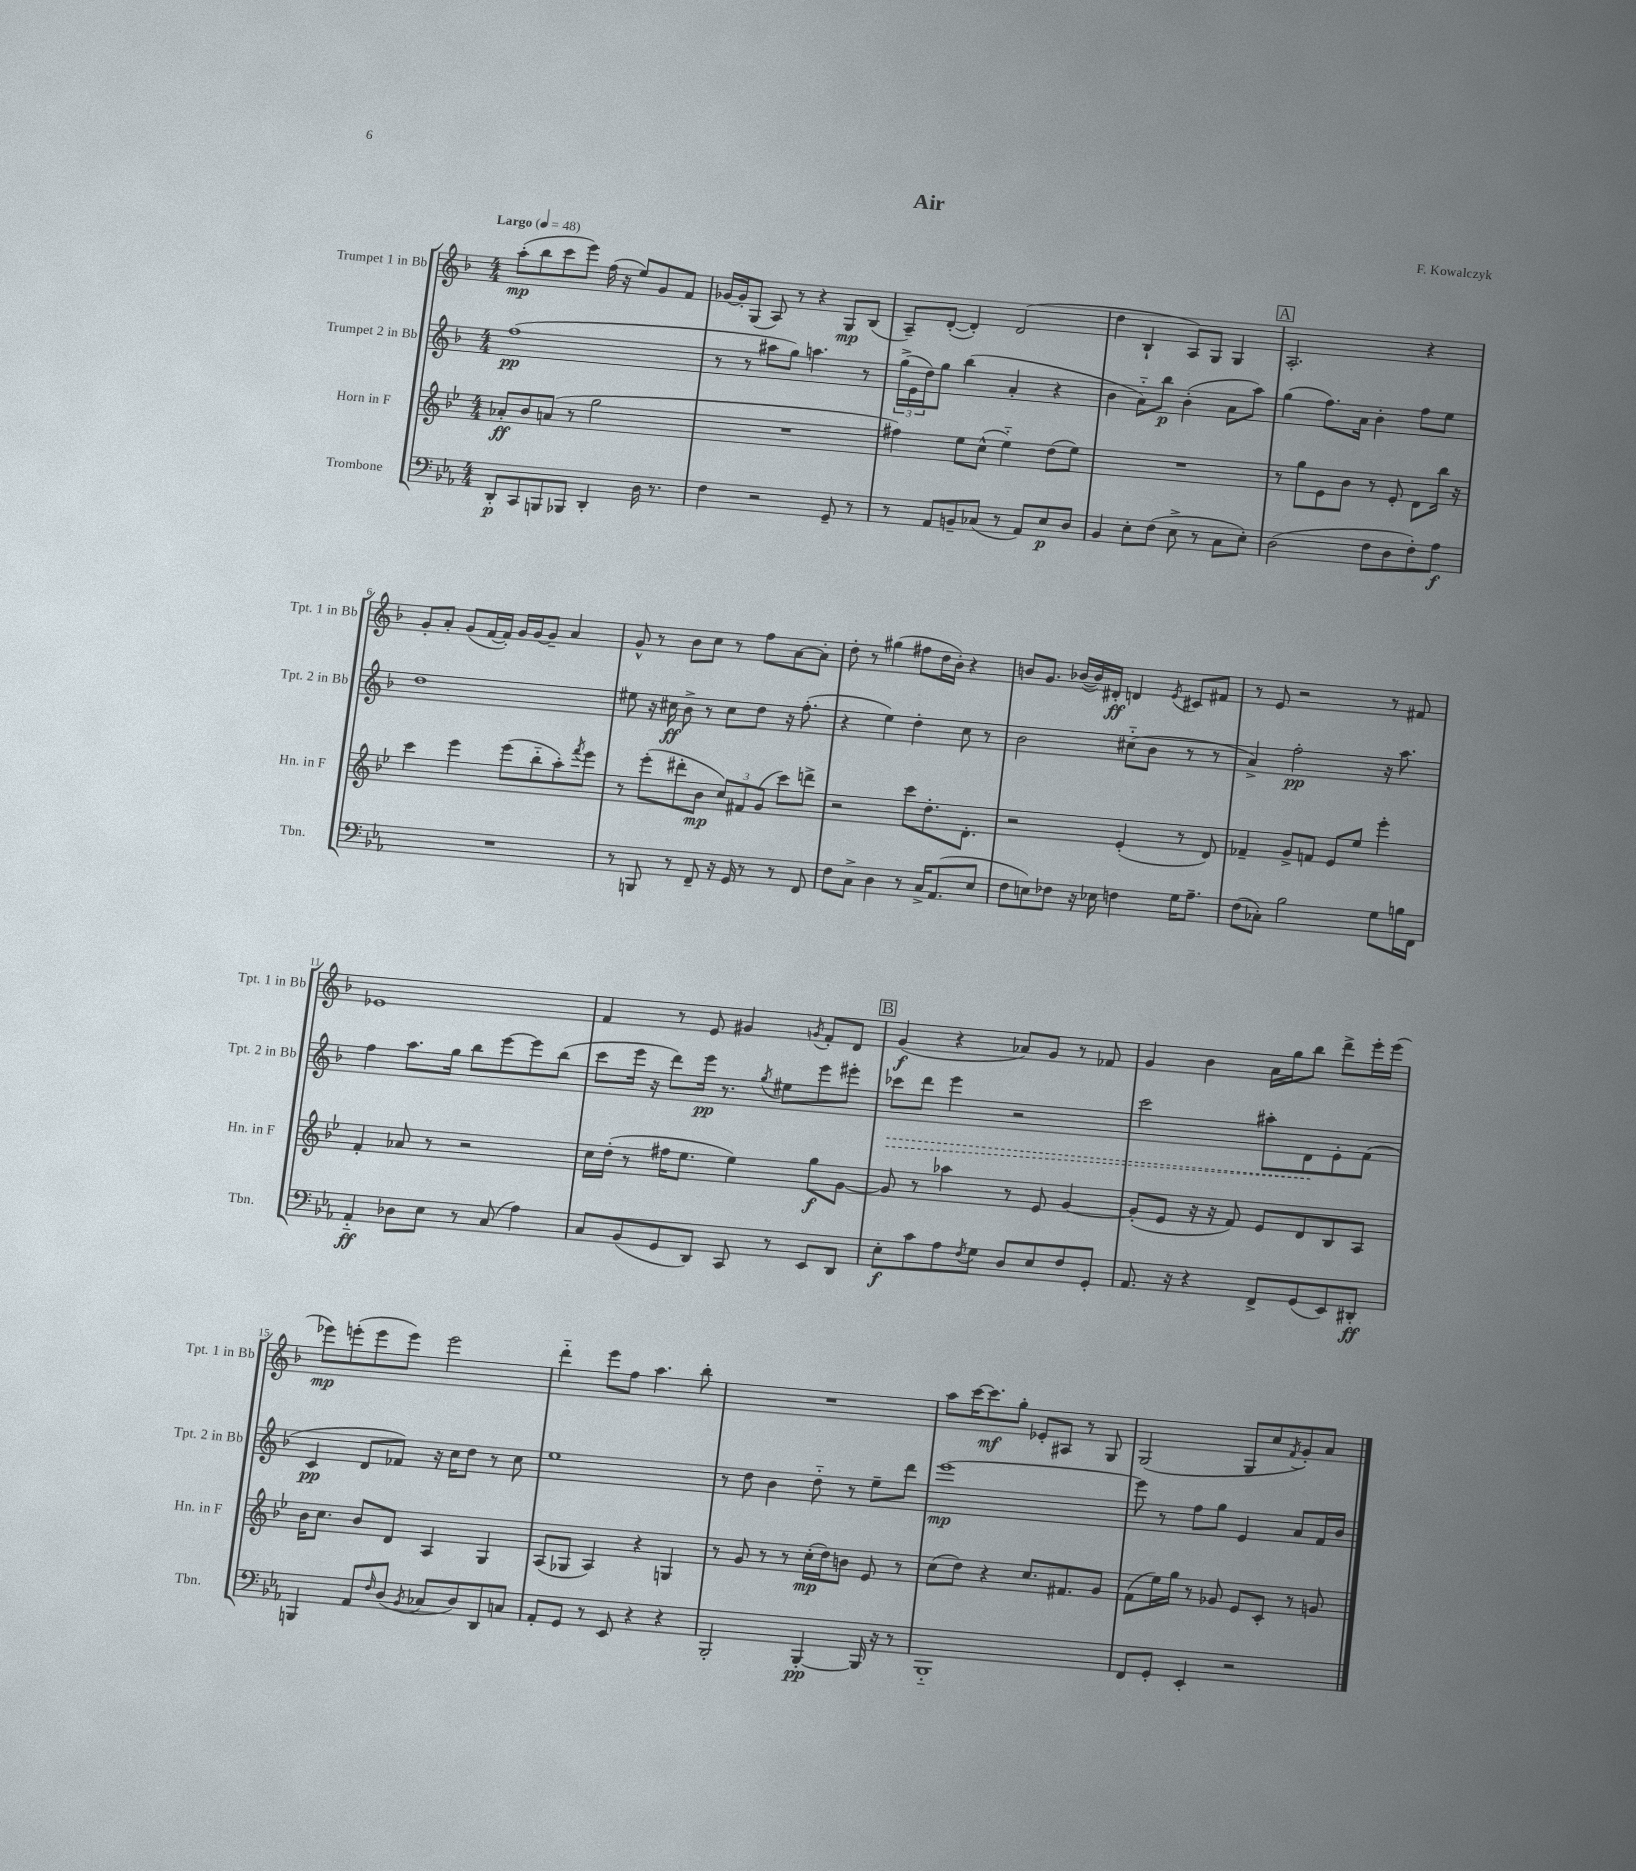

**kern	**kern	**kern	**kern
*staff4	*staff3	*staff2	*staff1
*clefF4	*clefG2	*clefG2	*clefG2
*k[b-e-a-]	*k[b-e-]	*k[b-]	*k[b-]
*M4/4	*M4/4	*M4/4	*M4/4
*MM48	*MM48	*MM48	*MM48
8DD'	8a-'	(1ff	(8aa'
8CC	8b-	.	8bb-
8BBB	(8a	.	8ccc
8BBB-	8r	.	8eee)
4DD'	2gg	.	(16ff
.	.	.	16r
.	.	.	8ee)
16D	.	.	8g
8.r	.	.	.
.	.	.	8f
=	=	=	=
4F	1r	8r	[16g-
.	.	.	16g-']
.	.	8r	(8G
2r	.	8aa#	8A)
.	.	8gg)	8r
.	.	4.aa	4r
8GG~	.	.	8G
8r	.	8r	(8B-
=	=	=	=
8r	4ff#)	(24gg^	8A~)
.	.	24e	.
.	.	24dd)	.
8AA-	.	8gg	([8d'
8BB~	8ee-	(4bb-	4d'])
(8C-	(8cc^^	.	.
8r	4ee-'~)	4a'	(2d
8AA-)	.	.	.
8E-	(8dd	4r	.
8D	8ee-)	.	.
=	=	=	=
4BB-	1r	4b-	4dd
8E-'	.	8a'~)	4B-`
(8F	.	8bb-	.
8E-^	.	(4b-'	8A)
8r	.	.	8G
8C	.	8a	4G
8E-')	.	8aa)	.
=	=	=	=
(2D	8r	(4gg	2.A'
.	8gg	.	.
.	8e-	8.ff)	.
.	8b-	.	.
.	.	16a	.
8F	8r	4b-'	.
8D	8e-'	.	.
8F')	8d	8ff	4r
8A-	16bb-	8ee	.
.	16r	.	.
=	=	=	=
1r	4ccc	1dd	8g'
.	.	.	8a'
.	4eee-	.	(8g
.	.	.	[16f
.	.	.	16f'])
.	(8eee-	.	16g
.	.	.	[16g
.	8bb-'~	.	8g~]
.	8aa')	.	4a
.	8qfff	.	.
.	8eee-	.	.
=	=	=	=
8r	8r	8ee#	8g^^
8BBB	(8eee-'	16r	8r
.	.	16cc#	.
8r	8ddd#'	8b-^	8b-
8FF~	8b-	8r	8cc
16r	12cc)	8cc#	8r
16GG	.	.	.
.	12f#	.	.
8r	.	8dd	8ff
.	(12g	.	.
8r	8ccc)	16r	[8a
.	.	(8.ff'	.
8FF	8ddd^	.	8a']
=	=	=	=
8F	2r	4r	8dd'
8C^	.	.	8r
4D	.	4ee)	(4gg#
8r	8ccc	4dd'	8ff#
16C^	8.dd'	.	16dd
(8.AA-	.	.	16b-')
.	.	8cc	4r
.	8.d'	.	.
8E-	.	8r	.
=	=	=	=
8F	2r	2b-	8b
8E)	.	.	8.g
8F-	.	.	.
.	.	.	([16b-
16r	.	.	16b-])
16E-	.	.	16d#'
4F	(4e-'	(8cc#'~	4d
.	.	8b-	.
.	.	.	8qe
16G	8r	8r	8c#
8.A-~	.	.	.
.	8d)	8r	8f#
=	=	=	=
(8F	4f-~	4a^)	8r
8C-')	.	.	8e
2B-	8g^	2ff'	2r
.	8f	.	.
.	8e-	.	.
.	8ee-	.	.
8G	4eee-'	16r	8r
.	.	8.aa	.
16B	.	.	8f#
16FF	.	.	.
=	=	=	=
4AA-'~	4f'	4ff	1e-
8D-	8a-	8.aa	.
8E-	8r	.	.
.	.	16gg	.
8r	2r	8bb-	.
(8C	.	[8eee	.
4A-)	.	8eee]	.
.	.	(8bb-	.
=	=	=	=
8C	16cc	8ccc	4f
.	(16dd'	.	.
(8BB-	8r	16eee	.
.	.	16r	.
8GG	16ff#	8ddd)	8r
.	8.ee-	.	.
8DD)	.	16eee	8e
.	.	8.r	.
8CC	4ee-)	.	4g#
.	.	8qgg	.
8r	.	8ee#	.
.	.	.	8qg
8EE-	8gg	8eee	8f'
8DD	[8g	8eee#'	8d
=	=	=	=
8E-'	8g]	8ccc-	(4g
8c	8r	8ddd	.
8A-	4aa-	4eee	4r
8qF	.	.	.
8G	.	.	.
8D	8r	2r	8a-)
8E-	8e-	.	8g
8F	[4g	.	8r
8GG'	.	.	8f-
=	=	=	=
8.AA-	(8g']	2ccc	4g
.	8e-	.	.
16r	.	.	.
4r	16r	.	4b-
.	16r	.	.
.	8f)	.	.
8FF^	8e-	8aa#'	16a
.	.	.	16gg
(8GG	8d	8d	8bb-
8EE-)	8B-	8e'	8ddd^
8DD#'	8A	(8f	16eee'
.	.	.	(16eee
=	=	=	=
4BBB	16b-	4c	8eee-)
.	8.cc	.	.
.	.	.	(8eee'
8AA-	8b-	8d	8eee
16qqF	.	.	.
(8D	8d	8f-)	8eee)
8qBB-	.	.	.
8C-	4A	16r	2eee
.	.	16cc	.
8D)	.	8dd	.
8DD	4G	8r	.
8C	.	8cc	.
=	=	=	=
8AA-'	(8A	1ee	4ddd'~
8GG	8G-	.	.
8r	4A)	.	8eee
8EE-	.	.	8ff
4r	4r	.	4.aa
4r	4G	.	.
.	.	.	8bb-'
=	=	=	=
2BBB-'	8r	8r	1r
.	8g	8dd	.
.	8r	4b-	.
.	8r	.	.
[4BBB-'	(16cc'	8dd'~	.
.	16dd)	.	.
.	8b	8r	.
16BBB-]	8e-	8ee~	.
16r	.	.	.
8r	8r	8ddd	.
=	=	=	=
1BBB-'~	(8cc	[1eee	8aa
.	8dd)	.	[16ccc
.	.	.	8.ccc]
.	4r	.	.
.	.	.	8gg'
.	8.cc	.	8e-'
.	.	.	8A#
.	8.f#	.	.
.	.	.	8r
.	8g	.	8G
=	=	=	=
8FF	(8f	8eee]	(2G
8GG'	16ee-)	8r	.
.	16gg	.	.
4EE-'	8r	8ff	.
.	8g-	8gg	.
2r	8e-	4e	8G
.	8c'	.	8cc
.	.	.	8qf
.	8r	8a	8g')
.	8g	16f	8a
.	.	16b-	.
==	==	==	==
*-	*-	*-	*-
